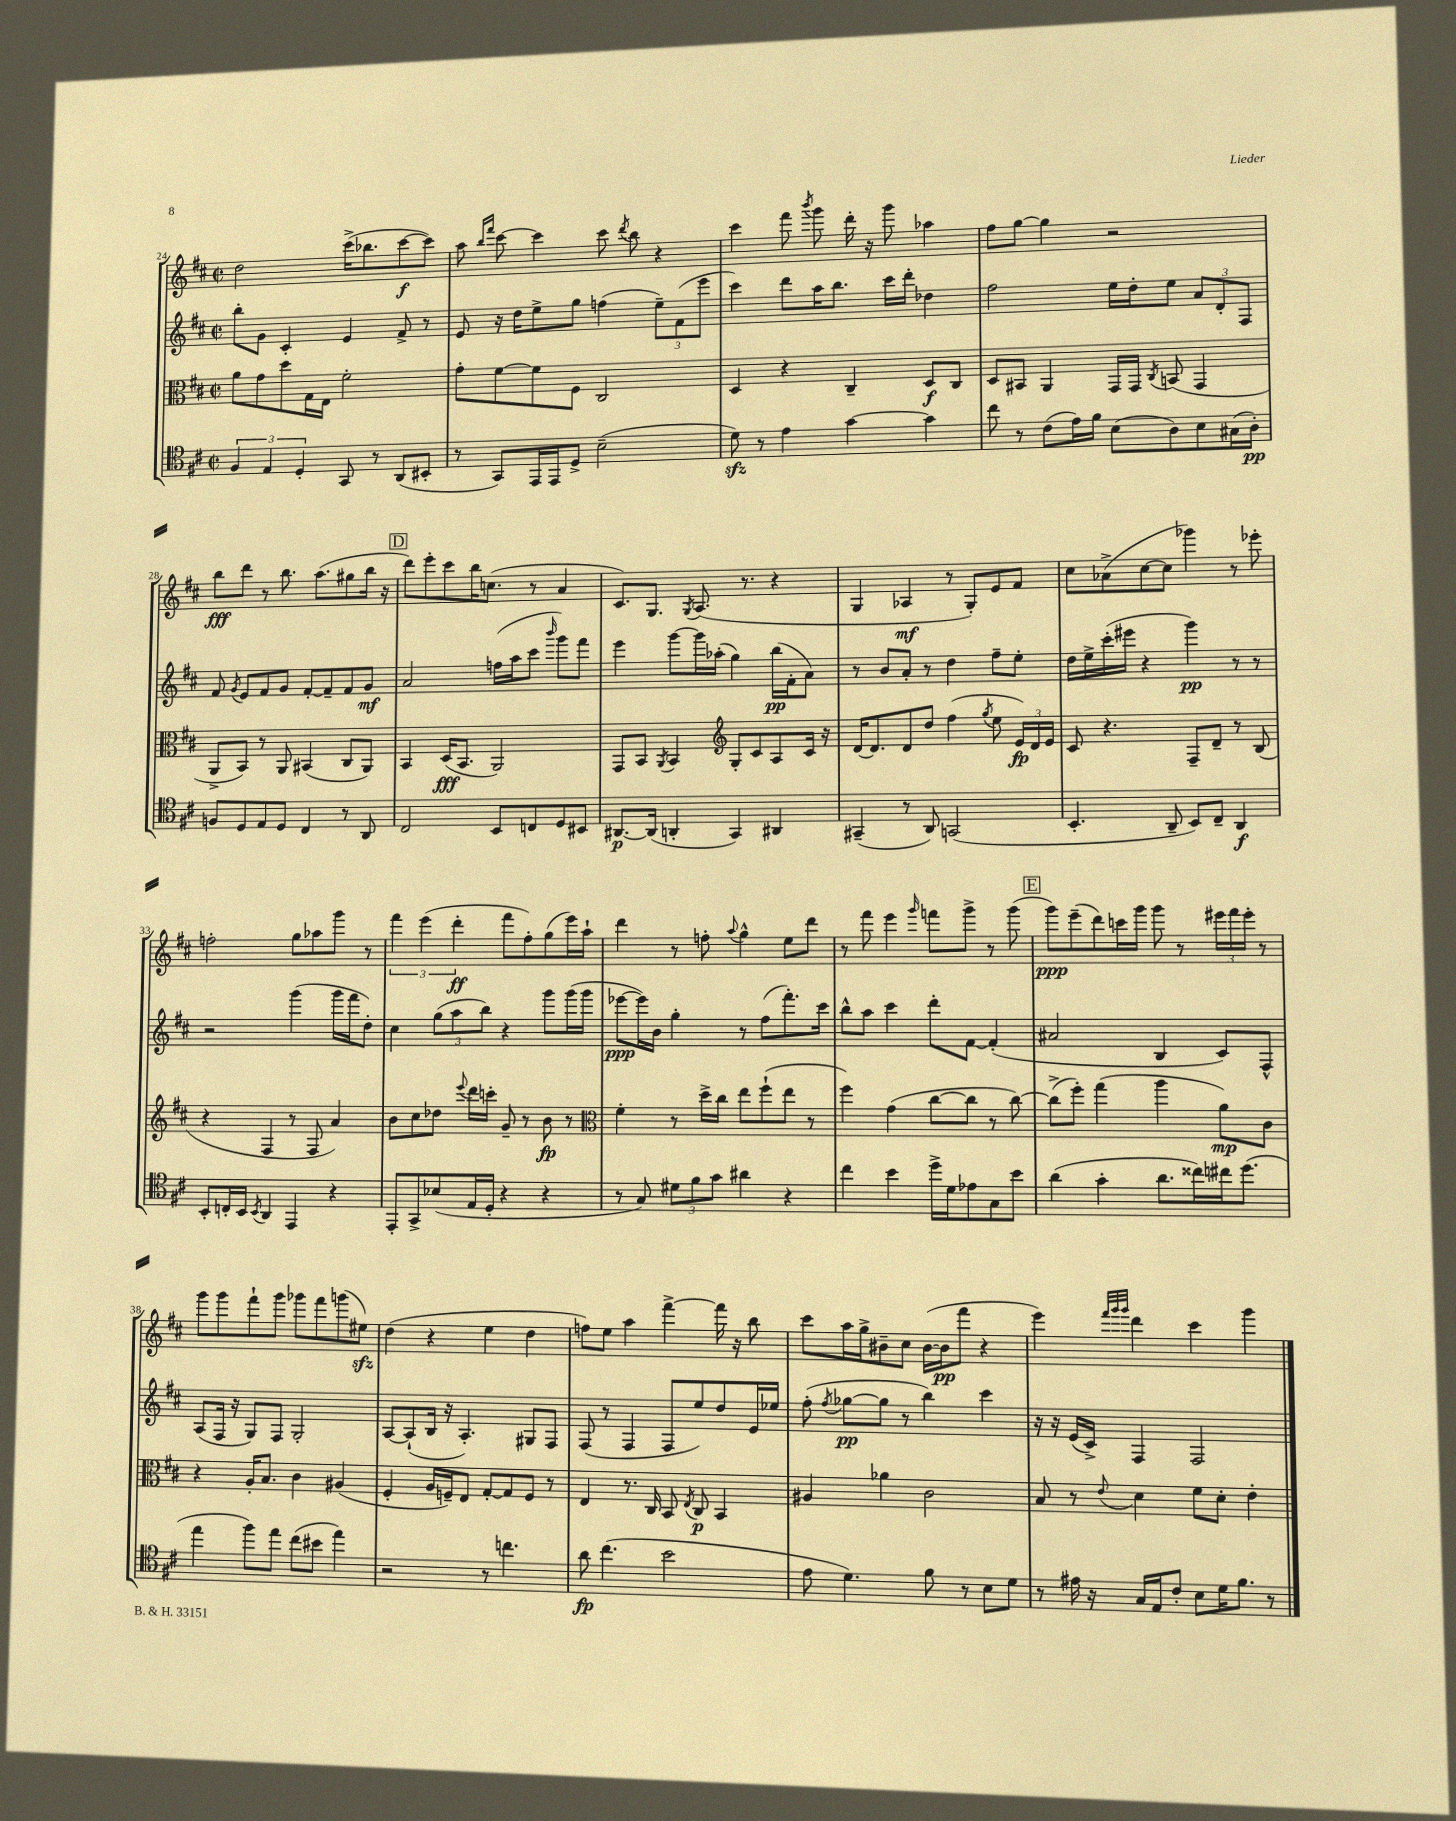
<<
\new StaffGroup <<
\new Staff = "s0" {
    \clef treble \key d \major \defaultTimeSignature \time 2/2
    \autoBeamOff d''2 cis'''16[->( bes''8. cis'''8~\f cis'''8]) |
    a''8 \grace { b''16[ fis'''16] } cis'''8~ cis'''4 cis'''8 \acciaccatura { d'''8 } b''8 r4 |
    cis'''4 fis'''8 \acciaccatura { b'''8 } g'''8 d'''16-. r16 g'''8 aes''4 |
    fis''8[ g''8]~ g''4 r2 |
    b''8[\fff d'''8] r8 b''8. a''8.[( gis''8 b''16] r16 |
    \mark \markup { \box "D" } d'''8[) e'''8-. cis'''8 b''16 c''8.]( r8 a'4 |
    cis'8.[) g8.] \acciaccatura { g8 } a8.( r8. r4 |
    g4 aes4\mf r8 g8[-.) e'8 fis'8] |
    cis''8[ aes'8->( cis''8~ cis''8] ges'''4) r8 ees'''8-. |
    f''2-. g''8[ aes''8 g'''8] r8 |
    \tuplet 3/2 { fis'''4 e'''4( d'''4-.\ff } fis'''8[ fis''8-.) g''8( e'''16) a''16]-! |
    d'''4 r8 f''8-. \appoggiatura { a''8 } g''4-^ e''8[ d'''8] |
    r8 fis'''8 e'''4 \grace { g'''16 } f'''8[ g'''8]-> r8 g'''8( |
    \mark \markup { \box "E" } g'''8[\ppp) e'''8--( d'''8) c'''16 g'''16] g'''8 r8 \tuplet 3/2 { eis'''16[ fis'''16 eis'''16]-. } r8 |
    g'''8[ g'''8 fis'''8-! g'''8] ges'''8[ fis'''8 g'''8( eis''8]\sfz) |
    d''4( r4 e''4 d''4 |
    f''8[) e''8] a''4 fis'''4~-> fis'''16 r16 b''8 |
    cis'''8[ a''16 g''16-> bis'8-- cis''8] bis'16[~( bis'16\pp fis'''8] r4 |
    e'''4) \grace { fis'''32[ g'''32 g'''32] } d'''4 cis'''4 g'''4 \bar "|." |
}
\new Staff = "s1" {
    \clef treble \key d \major \defaultTimeSignature \time 2/2
    \autoBeamOff b''8[-. g'8] cis'4-. e'4 fis'8-> r8 |
    e'8 r16 d''16[ e''8-> g''8] f''4( \tuplet 3/2 { e''8[--) fis'8( e'''8] } |
    cis'''4) d'''8[ a''16 b''8.] cis'''16[ d'''16]-. des''4 |
    fis''2 e''16[ d''16-. e''8] \tuplet 3/2 { a'8[ d'8-. fis8] } |
    fis'8 \acciaccatura { g'8 } e'8[ fis'8 g'8] fis'8[~-. fis'8-- fis'8 g'8]\mf |
    \mark \markup { \box "D" } a'2 f''16[( a''16 cis'''8] \grace { b'''16 } g'''8[) fis'''8] |
    e'''4 g'''8[~ g'''16 aes''16]-.( g''4) b''16[\pp( fis'16-. a'8]) |
    r8 b'8[ a'8]-. r8 d''4 fis''8[-- e''8]-. |
    d''16[ e''16-> cis'''16-.( eis'''16] r4 g'''4\pp) r8 r8 |
    r2 g'''4( g'''16[ fis'''16 d''8]-.) |
    cis''4 \tuplet 3/2 { g''8[( a''8 b''8]) } r4 g'''8[ g'''16( g'''16] |
    ees'''8[~\ppp ees'''16) b'16] g''4-. r8 fis''8[( fis'''8.-.) cis'''16] |
    b''8[-^ a''8] cis'''4 d'''8[-. fis'8]~ fis'4-.( |
    \mark \markup { \box "E" } ais'2 b4 cis'8[) fis8]-^ |
    a8[( fis16] r16 g8[) fis8] g2-. |
    a8[~ a8-!( b16] r16 a4.-.) gis8[ fis8] |
    fis8( r8 fis4 fis8[ e''8) d''8 e'16 ees''16] |
    fis''8-.( \acciaccatura { fis''8 } ges''8[~\pp ges''8] r8 b''4) cis'''4 |
    r16 r16 e'16[( cis'16]->) fis4 fis2 \bar "|." |
}
\new Staff = "s2" {
    \clef alto \key d \major \defaultTimeSignature \time 2/2
    \autoBeamOff a'8[ g'8 d''8 g16 e16] fis'2-. |
    g'8[-. fis'8~ fis'8 fis8] cis2 |
    d4 r4 cis4-- d8[\f cis8] |
    d8[ bis,8] a,4 g,16[ g,16] \acciaccatura { cis8 } b,8( g,4 |
    a,8[-> b,8]) r8 a,8 bis,4( cis8[ a,8]) |
    \mark \markup { \box "D" } b,4 d16[\fff( b,8.] a,2) |
    g,8[ b,8] \acciaccatura { a,8 } b,4 \clef treble g8[-. cis'8 a8 cis'16] r16 |
    d'16[~ d'8. d'8 d''8] fis''4( \acciaccatura { g''8 } e''8 \tuplet 3/2 { e'16[\fp) d'16 e'16] } |
    cis'8 r4. fis8[-- d'8]-- r8 b8( |
    r4 fis4 r8 fis8 a'4) |
    b'8[ cis''8 des''8] \appoggiatura { e'''8 } d'''16[ c'''16]-. g'8-- r8 b'8\fp r8 |
    \clef alto fis'4-. r8 d''16[-> cis''16] e''8[ fis''8-!( e''8] r8 |
    fis''4) g'4( cis''8[~ cis''8] r8 cis''8~) |
    \mark \markup { \box "E" } cis''8[->( fis''8]-.) g''4( a''4 a'8[\mp) cis'8] |
    r4 a16[-. b8.] cis'4 ais4( |
    fis4-. a16[ f16--) e8] g8[~-. g8 f8] r8 |
    e4 r8. cis16 b,8 \acciaccatura { e8 } cis8\p b,4 |
    ais4 aes'4 cis'2 |
    b8 r8 \appoggiatura { e'8 } d'4 fis'8[ d'8]-. e'4-. \bar "|." |
}
\new Staff = "s3" {
    \clef tenor \key d \major \defaultTimeSignature \time 2/2
    \autoBeamOff \tuplet 3/2 { fis4 e4 d4-. } g,8 r8 a,8[( bis,8]-. |
    r8 g,8[) e,16 e,16 d8]-> b2--( |
    d'8\sfz) r8 e'4 g'4~ g'4 |
    cis''8 r8 cis'8[( e'16) fis'16] b8[( a8) b8 gis16( a16]-.\pp) |
    f8[ d8 e8 d8] cis4 r8 a,8 |
    \mark \markup { \box "D" } cis2 b,8[ c8 d8 bis,8] |
    ais,8.[~\p ais,16]( a,4-. g,4) ais,4 |
    gis,4--( r8 a,8) g,2( |
    b,4.-. a,8-- b,8[) cis8]-- a,4\f |
    b,8[-. c16-. b,16] \acciaccatura { b,8 } a,4 e,4 r4 |
    e,8[-. g,8-> bes8( e16 d16]-. r4 r4 |
    r8 g8) \tuplet 3/2 { dis'8[ fis'8 g'8] } ais'4 r4 |
    cis''4 b'4 d''16[-> d'16 ees'8 g8 b'8] |
    \mark \markup { \box "E" } a'4( g'4-. a'8.[ cisis''16) cis''16 d''8.]( |
    e''4 fis''8[) e''8] cis''8[( bis'8] e''4) |
    r2 r8 c''4. |
    a'8\fp cis''4.( b'2 |
    e'8 d'4.) fis'8 r8 b8[ d'8] |
    r8 eis'16 r16 g16[ e16 cis'8]-. b8[ d'16 fis'8.] r8 \bar "|." |
}
>>
>>
\layout { \context { \Score currentBarNumber = #24 } }
